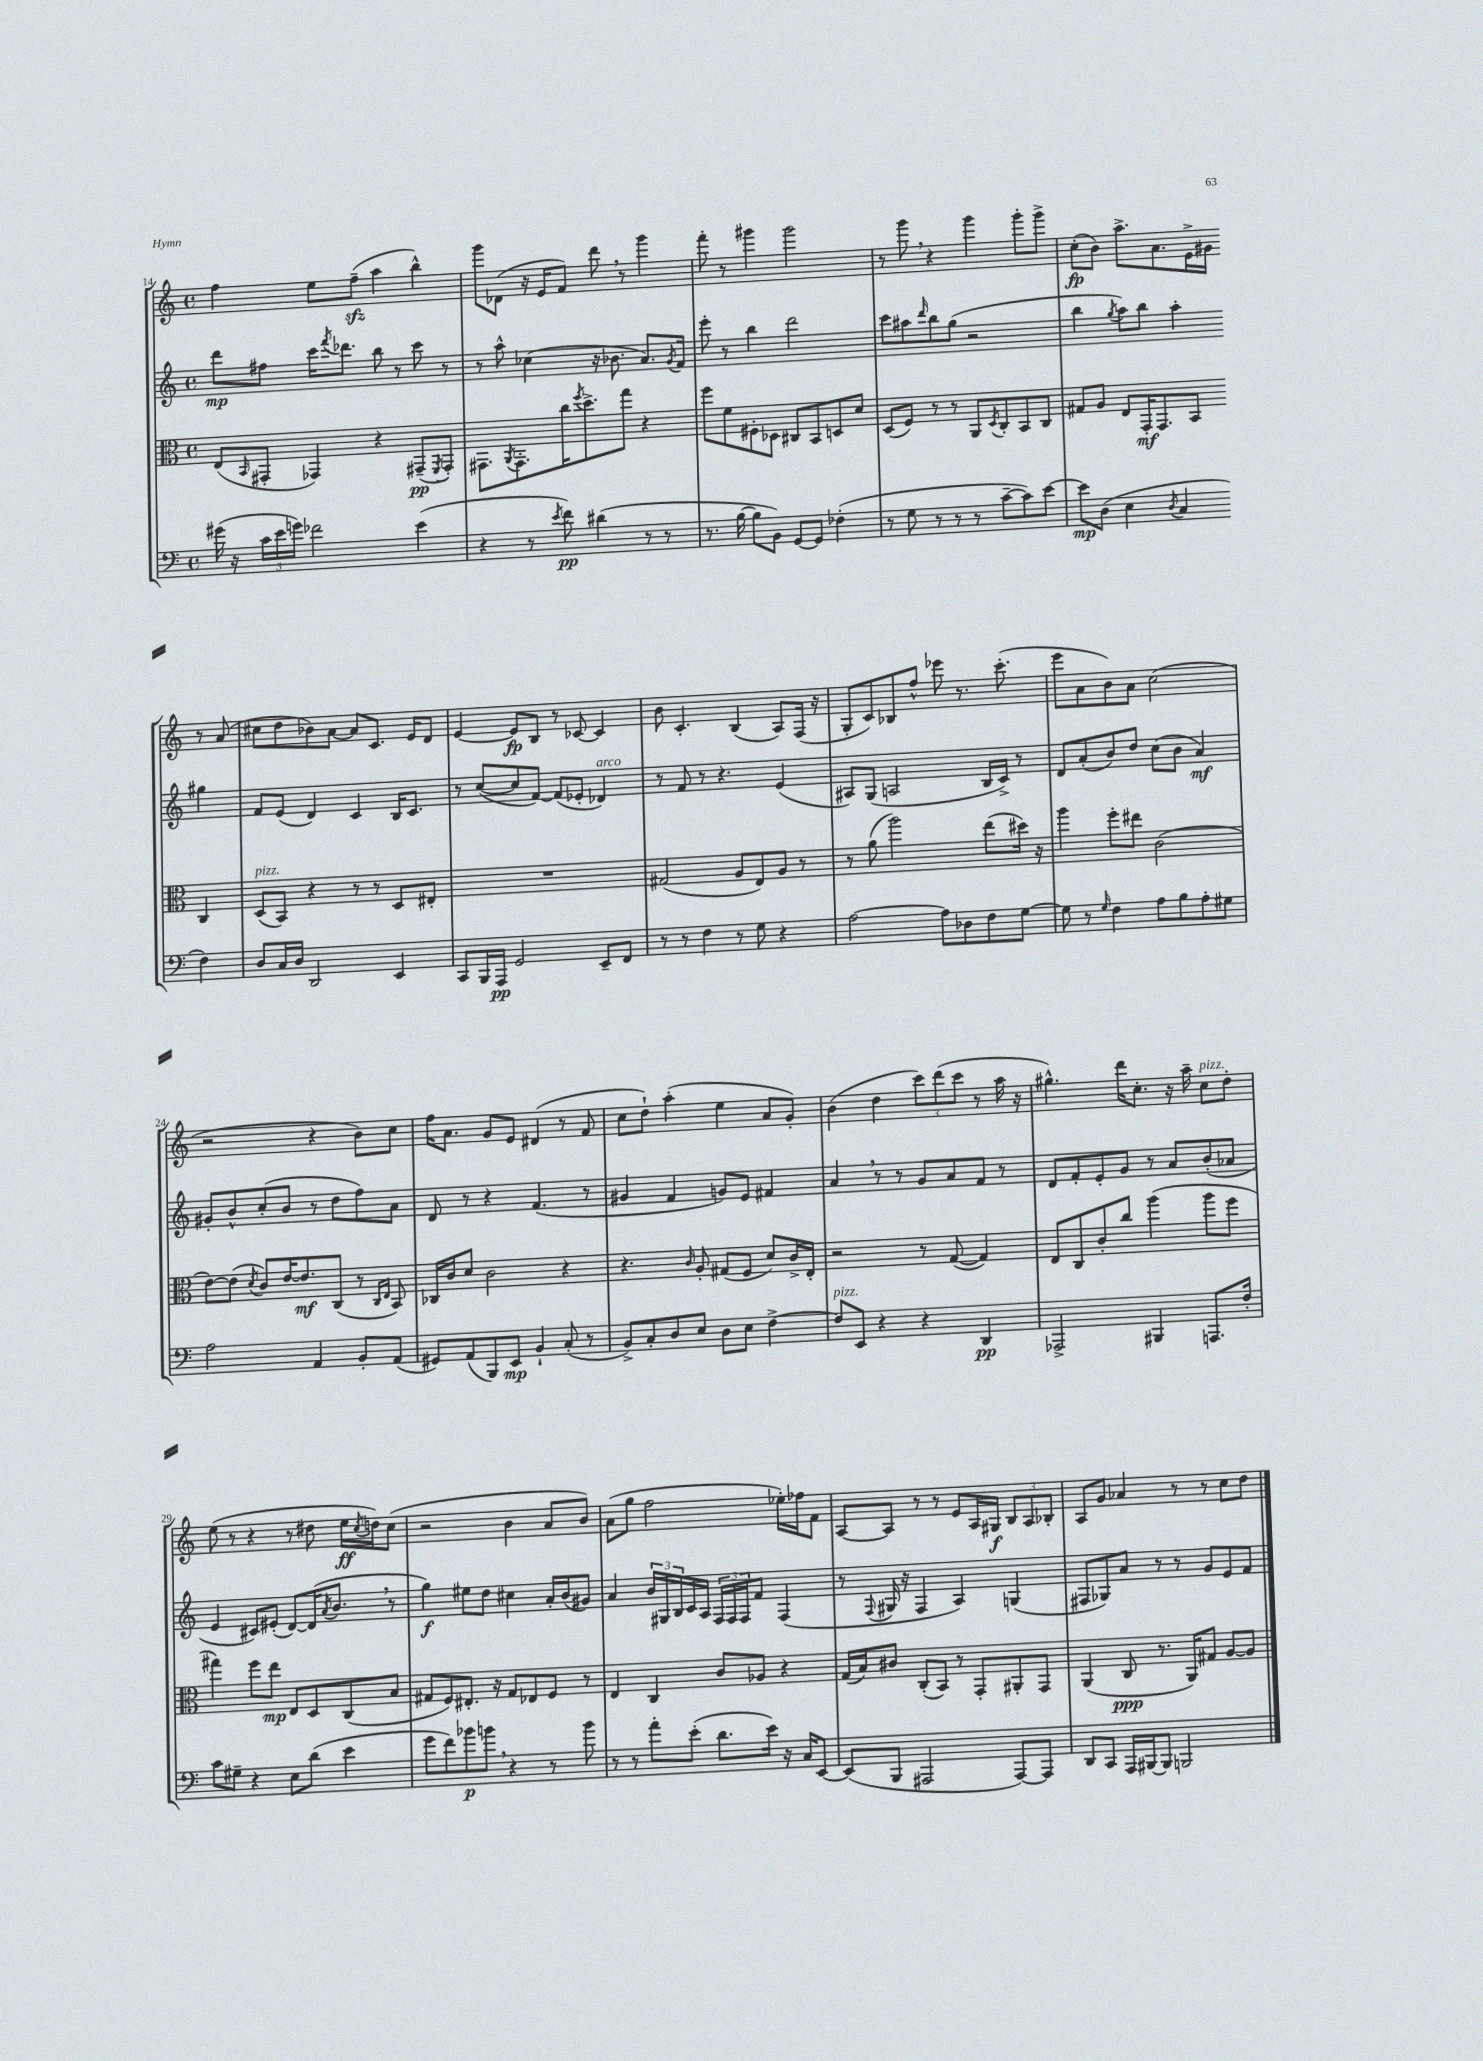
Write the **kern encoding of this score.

**kern	**dynam	**kern	**dynam	**kern	**dynam	**kern	**dynam
*part4	*part4	*part3	*part3	*part2	*part2	*part1	*part1
*staff4	*staff4	*staff3	*staff3	*staff2	*staff2	*staff1	*staff1
*clefF4	*	*clefC3	*	*clefG2	*	*clefG2	*
*k[]	*	*k[]	*	*k[]	*	*k[]	*
*M4/4	*	*M4/4	*	*M4/4	*	*M4/4	*
*met(c)	*	*met(c)	*	*met(c)	*	*met(c)	*
=14	=14	=14	=14	=14	=14	=14	=14
(16g#X\	.	(8E/L	.	8ddd\L	mp	4ff\	.
16r	.	.	.	.	.	.	.
.	.	16qqBB/	.	.	.	.	.
24c\LL	.	8GG#X'/J	.	8ff#X\J	.	.	.
24e\	.	.	.	.	.	.	.
24gn\JJ)	.	.	.	.	.	.	.
2f-X\	.	4GG-X/)	.	16ccc\KL	.	8ee\L	.
.	.	.	.	8qfff/	.	.	.
.	.	.	.	8.ddd-X\J	.	.	.
.	.	.	.	.	.	(8ffzz~\J	.
.	.	4r	.	8bb\	.	4aa\	.
.	.	.	.	8r	.	.	.
(4e\	.	(8GG#X~/L	pp	8ccc\	.	4bb^^\)	.
.	.	8qFF/	.	.	.	.	.
.	.	8GG#'/J)	.	8r	.	.	.
=15	=15	=15	=15	=15	=15	=15	=15
4r	.	8.GG#X\L	.	8r	.	8ggg\L	.
.	.	.	.	8aa^^\	.	(8d-X\J	.
.	.	8qAA/	.	.	.	.	.
.	.	8.GG#'\	.	.	.	.	.
8r	.	.	.	(4cc-X\	.	16r	.
.	.	.	.	.	.	16e/KL	.
8qe/	.	.	.	.	.	.	.
8f\)	pp	16cc\K	.	.	.	8f/J)	.
.	.	8qff/	.	.	.	.	.
.	.	8.dd^\	.	.	.	.	.
(4d#X\	.	.	.	16r	.	8ddd,\	.
.	.	.	.	8.b-X\	.	.	.
.	.	8gg\J	.	.	.	8r	.
8r	.	4r	.	8.a/L)	.	4ggg\	.
8r	.	.	.	.	.	.	.
.	.	.	.	8qg/	.	.	.
.	.	.	.	16f/Jk	.	.	.
=16	=16	=16	=16	=16	=16	=16	=16
8.r	.	8ff\L	.	8eee'\	.	8fff'\	.
.	.	8f\	.	8r	.	8r	.
[16B\	.	.	.	.	.	.	.
8B\L]	.	8F#X'\	.	4bb\	.	4ggg#X\	.
8BB\J)	.	8D-X\J	.	.	.	.	.
[8GG/L	.	8C#X/L	.	2ddd\	.	2ggg#\	.
8GG/J]	.	8BB/	.	.	.	.	.
(4F-X'\	.	8Dn/	.	.	.	.	.
.	.	8d/J	.	.	.	.	.
=17	=17	=17	=17	=17	=17	=17	=17
8r	.	(8D/L	.	8ccc\L	.	8r	.
8G\	.	8F/J)	.	8aa#X\	.	8ggg,\	.
.	.	.	.	16qqddd/	.	.	.
8r	.	8r	.	8bb\	.	4r	.
8r	.	8r	.	(8gg\J	.	.	.
8r	.	8AA/L	.	2r	.	4ggg\	.
.	.	8qD/	.	.	.	.	.
[8c~\L	.	8C'/	.	.	.	.	.
8c\])	.	8BB/	.	.	.	8ggg'\L	.
[8e\J	.	8C/J	.	.	.	8ggg^\J	.
=18	=18	=18	=18	=18	=18	=18	=18
8e\L]	mp	8G#X/L	.	4bb\	.	(8cc'\L	fp
(8D\J	.	8A/J	.	.	.	8b\J)	.
.	.	.	.	8qgg/	.	.	.
4E\	.	8E/L	.	8aa\L)	.	8.aa^\L	.
.	.	16GG'/K	mf	8bb\J	.	.	.
.	.	8.GG/	.	.	.	8.a\	.
8qD/	.	.	.	.	.	.	.
4C/	.	.	.	4aa'\	.	.	.
.	.	8BB/J	.	.	.	16e^\L	.
.	.	.	.	.	.	16g#X\JJ	.
4F\)	.	4C/	.	4gg#X\	.	8r	.
.	.	.	.	.	.	(8a/	.
!!LO:LB:g=z
=19	=19	=19	=19	=19	=19	=19	=19
!	!	!LO:TX:a:i:t=pizz.	!	!	!	!	!
8D/L	.	(8D/L	.	8f/L	.	8cc#X\L	.
16C/L	.	8BB/J)	.	(8e/J	.	8dd\	.
16D/JJ	.	.	.	.	.	.	.
2DD/	.	4r	.	4d/)	.	8b-X\)	.
.	.	.	.	.	.	[8a\J	.
.	.	8r	.	4c/	.	8a/L]	.
.	.	8r	.	.	.	8.c/J	.
4EE/	.	8D/L	.	16B/KL	.	.	.
.	.	.	.	8.c/J	.	16e/KL	.
.	.	8E#X'/J	.	.	.	8d/J	.
=20	=20	=20	=20	=20	=20	=20	=20
8CC/L	.	1r	.	8r	.	[4e/	.
16BBB/L	.	.	.	([8cc/L	.	.	.
16AAA/JJ	pp	.	.	.	.	.	.
2GG/	.	.	.	8cc/]	.	8e/L]	fp
.	.	.	.	[8f/J)	.	8B/J	.
.	.	.	.	(8f/L]	.	8r	.
.	.	.	.	8e-X'/J	.	[8c-X/	.
!	!	!	!	!LO:TX:a:i:t=arco	!	!	!
8EE~/L	.	.	.	4d-X/)	.	4c-/]	.
8FF/J	.	.	.	.	.	.	.
=21	=21	=21	=21	=21	=21	=21	=21
8r	.	(2G#X/	.	8r	.	8b\	.
8r	.	.	.	8f/	.	4.c'/	.
4F\	.	.	.	8r	.	.	.
.	.	.	.	4.r	.	.	.
8r	.	8A/L	.	.	.	(4B/	.
8G\	.	8E/)	.	.	.	.	.
4r	.	8A/J	.	(4e/	.	8A/L)	.
.	.	8r	.	.	.	(16F/Jk	.
.	.	.	.	.	.	16r	.
=22	=22	=22	=22	=22	=22	=22	=22
[2A\	.	8r	.	8A#X/L)	.	8G'/L	.
.	.	(8a\	.	(8G/J	.	8c/)	.
.	.	2aa\)	.	2An/	.	8B-X/	.
.	.	.	.	.	.	8ff^^/J	.
8A\L]	.	.	.	.	.	8eee-X\	.
8D-X\	.	.	.	.	.	8.r	.
8F\	.	(8ee\L	.	16B/LL	.	.	.
.	.	.	.	16c^/JJ)	.	(8.ccc'\	.
[8G\J	.	16dd#X\Jk)	.	8r	.	.	.
.	.	16r	.	.	.	.	.
=23	=23	=23	=23	=23	=23	=23	=23
8G\]	.	4aa\	.	8d/L	.	8eee\L	.
8r	.	.	.	(8a'/	.	8a\	.
16qqG/	.	.	.	.	.	.	.
4F\	.	8ff'\L	.	8b/)	.	8b\)	.
.	.	8ee#X\J	.	8dd/J	.	8a\J	.
8A\L	.	(2c\	.	(8cc\L	.	(2cc\	.
8B\	.	.	.	8b\J	.	.	.
8A'\	.	.	.	4a/)	mf	.	.
8G#X\J	.	.	.	.	.	.	.
!!LO:LB:g=z
=24	=24	=24	=24	=24	=24	=24	=24
2A\	.	[8e\L)	.	8g#X'/L	.	2r	.
.	.	(8e\J]	.	8b^^/	.	.	.
.	.	8qd/	.	.	.	.	.
.	.	8c/L)	.	(8cc'/	.	.	.
.	.	[16e/K	.	8b/J	.	.	.
.	.	8.e/]	mf	.	.	.	.
4AA/	.	.	.	8r	.	4r	.
.	.	(8C/J	.	8dd\L	.	.	.
8BB'/L	.	8r	.	8ff\)	.	8b\L)	.
.	.	16qqC/LL	.	.	.	.	.
.	.	16qqE/JJ	.	.	.	.	.
(8AA/J	.	8BB/)	.	8a\J	.	8cc\J	.
=25	=25	=25	=25	=25	=25	=25	=25
8GG#X/L)	.	16C-X/LL	.	8d/	.	16ff\KL	.
.	.	16c/J	.	.	.	8.a\J	.
(8AA/	.	8d/J	.	8r	.	.	.
8BBB/)	.	2c\	.	4r	.	8g/L	.
8EE/J	mp	.	.	.	.	8e/J	.
4BB`/	.	.	.	(4.f/	.	(4d#X/	.
(8C'/	.	4r	.	.	.	8r	.
8r	.	.	.	8r	.	8f/	.
=26	=26	=26	=26	=26	=26	=26	=26
8BB^/L)	.	4.r	.	4g#X/	.	8cc\L	.
8C'/	.	.	.	.	.	8dd`\J)	.
8D/	.	.	.	4f/	.	(4aa'\	.
.	.	16qqc/	.	.	.	.	.
8E/J	.	8A'/	.	.	.	.	.
8D\L	.	(8G#X/L	.	8gn/L)	.	4ee\	.
8E\J	.	8F/J	.	8e/J	.	.	.
[4F^\	.	8d/L)	.	4f#X/	.	8a/L	.
.	.	16c^/L	.	.	.	8g'/J)	.
.	.	16E'/JJ	.	.	.	.	.
=27	=27	=27	=27	=27	=27	=27	=27
!LO:TX:a:i:t=pizz.	!	!	!	!	!	!	!
8F/L]	.	2r	.	4a,/	.	(4b\	.
8EE/J	.	.	.	.	.	.	.
4r	.	.	.	8r	.	4dd\	.
.	.	.	.	8r	.	.	.
4r	.	8r	.	8g/L	.	12ccc\L)	.
.	.	.	.	.	.	(12ddd\	.
.	.	([8G/	.	8a/	.	.	.
.	.	.	.	.	.	12ccc\J	.
4DD/	pp	4G/])	.	8f/J	.	8r	.
.	.	.	.	8r	.	16aa\	.
.	.	.	.	.	.	16r	.
=28	=28	=28	=28	=28	=28	=28	=28
2AAA-X^/	.	8E/L	.	8d/L	.	4.gg#X^^\)	.
.	.	8C/	.	8f'/	.	.	.
.	.	8c'/	.	8e'/	.	.	.
.	.	8cc/J	.	8g/J	.	16ddd\KL	.
.	.	.	.	.	.	8.cc'\J	.
4BBB#X/	.	(4aa\	.	8r	.	.	.
.	.	.	.	8a/L	.	16r	.
.	.	.	.	.	.	16aa~\	.
!	!	!	!	!	!	!LO:TX:a:i:t=pizz.	!
8.AAAn/L	.	8aa\L	.	(8b'/	.	8cc\L	.
.	.	8ff\J	.	8a-X/J	.	8dd'\J	.
16F'/Jk	.	.	.	.	.	.	.
!!LO:LB:g=z
=29	=29	=29	=29	=29	=29	=29	=29
8c\L	.	4gg#X\)	.	4e/	.	(8ee\	.
8G#X~\J	.	.	.	.	.	8r	.
4r	.	8ff\L	.	8c#X/L)	.	4r	.
.	.	8ee\J	mp	(8e#X'/J	.	.	.
8E\L	.	8E/L	.	[8d/L)	.	8r	.
(8d\J	.	8D/	.	(16d/K]	.	8dd#X\	.
.	.	.	.	8qa/	.	.	.
.	.	.	.	8.b,/J	.	.	.
4e\	.	(8C/	.	.	.	16ee\LL	ff
.	.	.	.	.	.	8qcc/	.
.	.	.	.	.	.	16ddn\J)	.
.	.	8B/J	.	8r	.	(8cc\J	.
=30	=30	=30	=30	=30	=30	=30	=30
8g\L	.	8G#X/L	.	4gg\)	f	2r	.
8f\)	.	8F/)	.	.	.	.	.
8b-X\	p	8.E#X'/J	.	8ee#X\L	.	.	.
8bn,\J	.	.	.	8dd\J	.	.	.
.	.	16r	.	.	.	.	.
4r	.	8G#/L	.	4cc#X\	.	4b\	.
.	.	8E-X/	.	.	.	.	.
8r	.	8F/J	.	16a'/LL	.	8a/L	.
.	.	.	.	(16b/J	.	.	.
8b\	.	8r	.	8g#X/J)	.	8b/J)	.
=31	=31	=31	=31	=31	=31	=31	=31
8r	.	4E/	.	4a/	.	(8a\L	.
8r	.	.	.	.	.	8gg\J	.
8a'\L	.	4C/	.	24b/LL	.	2ff\	.
.	.	.	.	24G#X/	.	.	.
.	.	.	.	24B/	.	.	.
(8e'\J	.	.	.	16c/	.	.	.
.	.	.	.	16A/JJ	.	.	.
8.d\L	.	8c/L	.	24F/LL	.	.	.
.	.	.	.	24F/	.	.	.
.	.	.	.	24F/J	.	.	.
.	.	8A-X/J	.	8f/J	.	.	.
16e\Jk)	.	.	.	.	.	.	.
16r	.	4r	.	(4F/	.	16ee-X'\LL)	.
16C/KL	.	.	.	.	.	16ff-X\J	.
[8EE/J	.	.	.	.	.	8f\J	.
=32	=32	=32	=32	=32	=32	=32	=32
(8EE/L]	.	(16G/LL	.	8r	.	[8A/L	.
.	.	16B/J)	.	.	.	.	.
.	.	.	.	8qqF/	.	.	.
8BBB/J	.	8c#X/J	.	16G#X/	.	8A/J]	.
.	.	.	.	16r	.	.	.
2AAA#X/	.	(8C'/L	.	4F/	.	8r	.
.	.	8BB/J)	.	.	.	8r	.
.	.	8r	.	4A/)	.	8e/L	.
.	.	8GG'/L	.	.	.	16A/L	.
.	.	.	.	.	.	16G#X/JJ	f
[8AAA#/L)	.	8AA#X'/	.	(4Gn/	.	12B/L	.
.	.	.	.	.	.	12A/	.
8AAA#/J]	.	8GG/J	.	.	.	.	.
.	.	.	.	.	.	12B-X'/J	.
=33	=33	=33	=33	=33	=33	=33	=33
8DD/L	.	(4AA/	.	8F#X/L	.	8A/L	.
8CC/J	.	.	.	8G-X/)	.	8g/J	.
16AAA/LL	.	8C/	ppp	8a/J	.	4a-X/	.
[16BBB#X/J	.	.	.	.	.	.	.
8BBB#/J]	.	8.r	.	8r	.	.	.
2BBBn/	.	.	.	8r	.	8r	.
.	.	16AA/KL)	.	.	.	.	.
.	.	8G#X/J	.	8g/L	.	8r	.
.	.	[8A/L	.	8e/	.	8cc\L	.
.	.	8A/J]	.	8f/J	.	8dd\J	.
==	==	==	==	==	==	==	==
*-	*-	*-	*-	*-	*-	*-	*-
